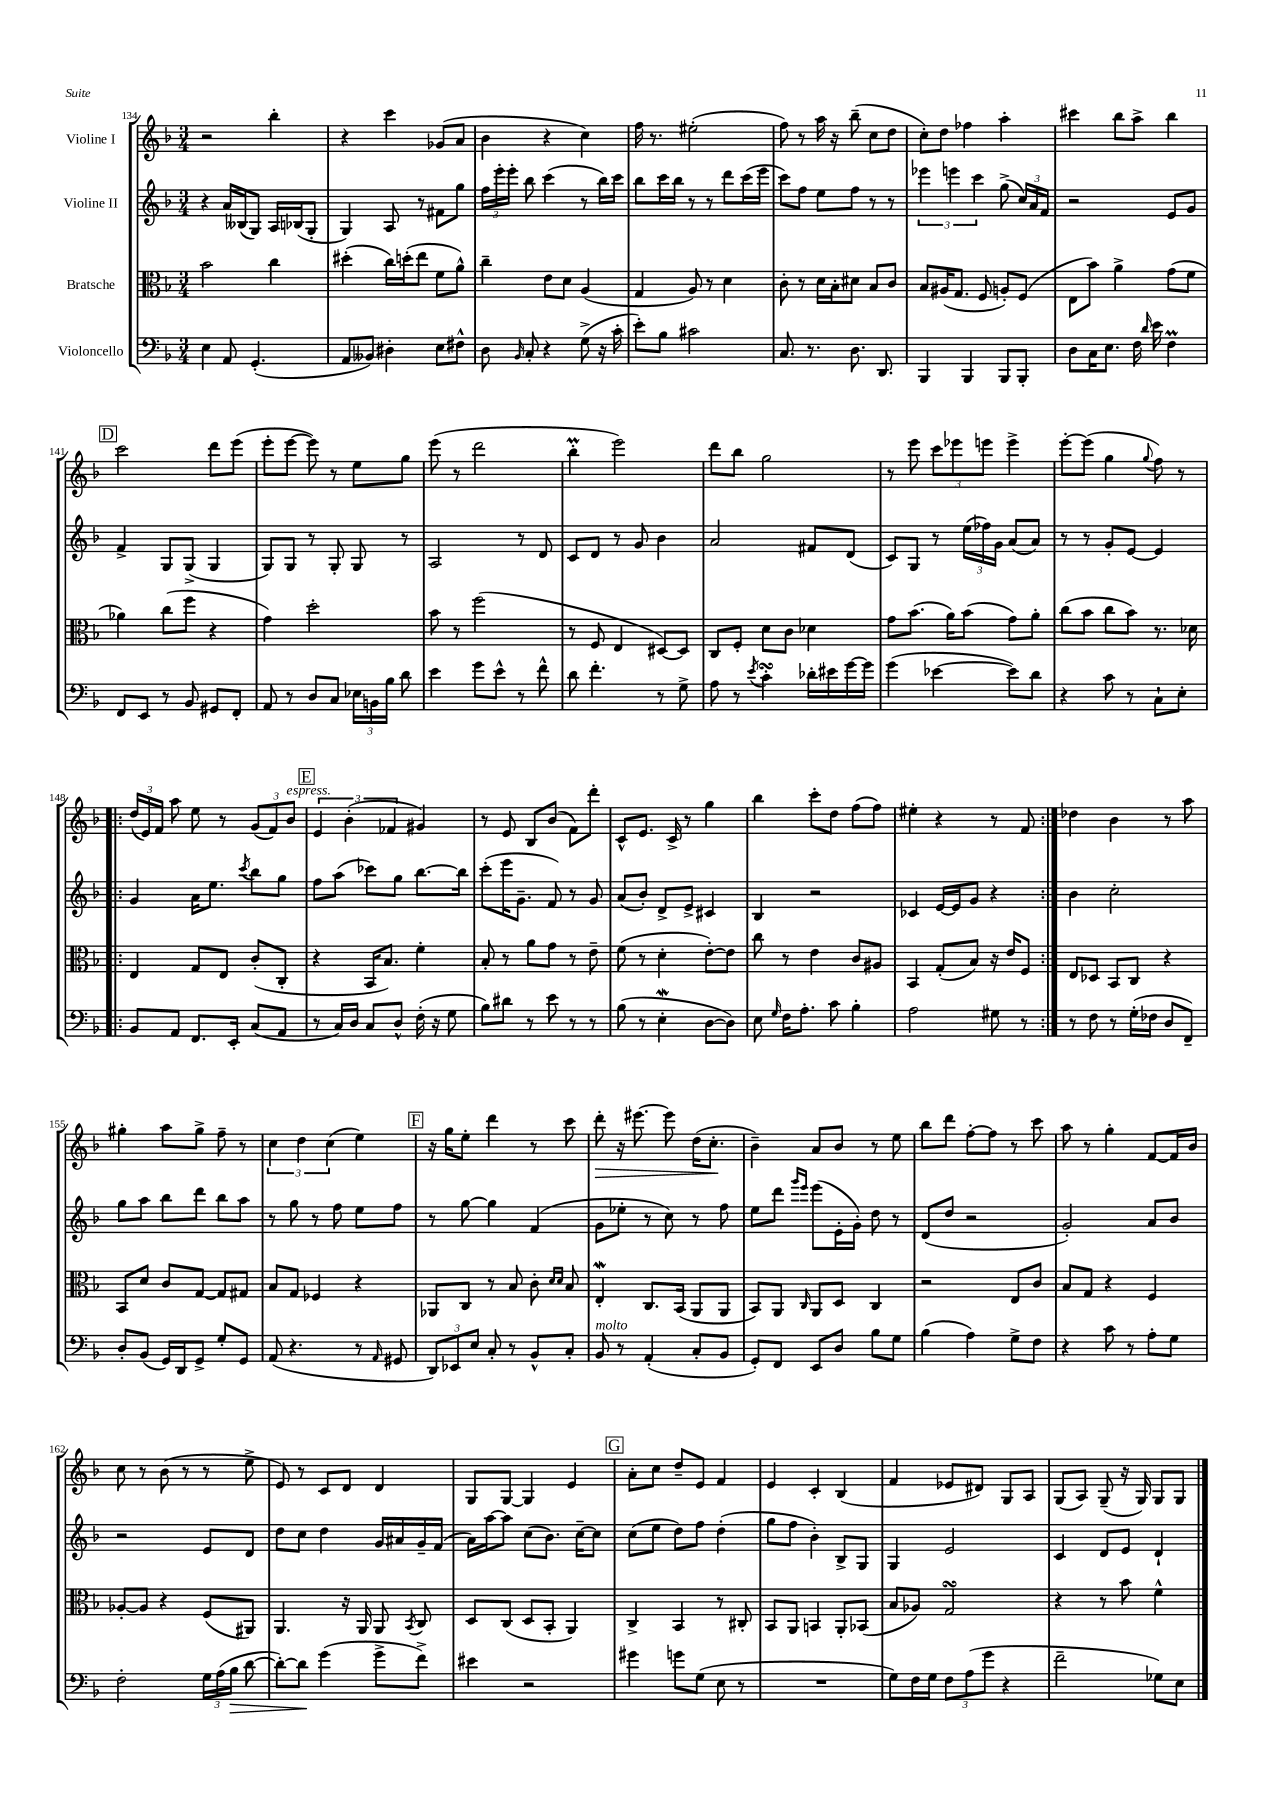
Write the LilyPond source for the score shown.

<<
\new StaffGroup <<
\new Staff = "s0" \with { instrumentName = "Violine I" } {
    \clef treble \key f \major \numericTimeSignature \time 3/4
    \autoBeamOff r2 bes''4-. |
    r4 c'''4 ges'8[( a'8] |
    bes'4 r4 c''4) |
    f''16 r8. eis''2-.( |
    f''8) r8 a''16 r16 bes''8--( c''8[ d''8] |
    c''8[-.) d''8] fes''4 a''4-. |
    cis'''4 bes''8[ a''8]-> bes''4 |
    \mark \markup { \box "D" } c'''2 d'''8[ e'''8]( |
    e'''8[-. e'''8]~ e'''8) r8 e''8[ g''8] |
    e'''8( r8 d'''2 |
    bes''4-.\prall e'''2) |
    d'''8[ bes''8] g''2 |
    r8 e'''8 \tuplet 3/2 { c'''8[ ees'''8 e'''8] } e'''4-> |
    e'''8[~-. e'''8]( g''4 \appoggiatura { g''8 } f''8) r8 |
    \repeat volta 2 { \tuplet 3/2 { d''16[( e'16) f'16] } a''8 e''8 r8 \tuplet 3/2 { g'8[( f'8) bes'8]^\markup { \italic "espress." } } |
    \mark \markup { \box "E" } \tuplet 3/2 { e'4 bes'4-.( fes'4 } gis'4) |
    r8 e'8 bes8[ bes'8]( f'8[) d'''8]-. |
    c'8[-^ e'8.] c'16-> r8 g''4 |
    bes''4 c'''8[-. d''8] f''8[( f''8]) |
    eis''4-. r4 r8 f'8 | }
    des''4 bes'4 r8 a''8 |
    gis''4-. a''8[ gis''8]-> f''8-- r8 |
    \tuplet 3/2 { c''4 d''4 c''4( } e''4) |
    \mark \markup { \box "F" } r16 g''16[ e''8]-. d'''4 r8 c'''8 |
    d'''8-.\> r16 eis'''8.~ eis'''8 d''16[( c''8.]-.\! |
    bes'4--) a'8[ bes'8] r8 e''8 |
    bes''8[ d'''8] f''8[~-. f''8] r8 c'''8 |
    a''8 r8 g''4-. f'8[~ f'16 bes'16] |
    c''8 r8 bes'8( r8 r8 e''8-> |
    e'8) r8 c'8[ d'8] d'4 |
    g8[ g8]~ g4 e'4 |
    \mark \markup { \box "G" } a'8[-. c''8] d''8[-- e'8] f'4 |
    e'4 c'4-. bes4( |
    f'4 ees'8[ dis'8]) g8[ a8] |
    g8[( a8]) g8--( r16 g16) g8[ g8] \bar "|." |
}
\new Staff = "s1" \with { instrumentName = "Violine II" } {
    \clef treble \key f \major \numericTimeSignature \time 3/4
    \autoBeamOff r4 a'16[ beses16( g8]) a16[ bes16( g8]-. |
    g4) a8 r8 fis'8[ g''8] |
    \tuplet 3/2 { f''16[ e'''16-. e'''16]-. } bes''8 c'''4( r8 bes''16[) c'''16] |
    bes''8[ c'''16 bes''16] r8 r8 d'''8[ c'''16( e'''16] |
    c'''8[) f''8] e''8[ f''8] r8 r8 |
    \tuplet 3/2 { ees'''4 e'''4 c'''4 } g''8->( \tuplet 3/2 { c''16[) a'16 f'16] } |
    r2 e'8[ g'8] |
    \mark \markup { \box "D" } f'4-> g8[ g8]->( g4 |
    g8[) g8] r8 g8-. g8 r8 |
    a2 r8 d'8 |
    c'8[ d'8] r8 g'8 bes'4 |
    a'2 fis'8[ d'8]( |
    c'8[) g8] r8 \tuplet 3/2 { e''16[( fes''16) g'16] } a'8[( a'8]) |
    r8 r8 g'8[-. e'8]~ e'4 |
    \repeat volta 2 { g'4 a'16[ e''8.] \acciaccatura { c'''8 } bes''8[ g''8] |
    \mark \markup { \box "E" } f''8[ a''8]( ces'''8[) g''8] bes''8.[~ bes''16] |
    c'''8[-.( e'''16 g'8.]-- f'8) r8 g'8 |
    a'8[( bes'8]-.) d'8[-> e'8]-> cis'4 |
    bes4 r2 |
    ces'4 e'16[~ e'16 g'8] r4 | }
    bes'4 c''2-. |
    g''8[ a''8] bes''8[ d'''8] bes''8[ a''8] |
    r8 g''8 r8 f''8 e''8[ f''8] |
    \mark \markup { \box "F" } r8 g''8~ g''4 f'4( |
    g'8[ ees''8]-. r8 c''8) r8 f''8 |
    e''8[ d'''8] \grace { g'''16[ e'''16] } e'''8[( e'16-. g'16]-.) d''8 r8 |
    d'8[( d''8] r2 |
    g'2-.) a'8[ bes'8] |
    r2 e'8[ d'8] |
    d''8[ c''8] d''4 g'16[ ais'16 g'16-- f'16]( |
    a'16[) a''16~ a''8] c''8[( bes'8.]) c''16[~-- c''8] |
    \mark \markup { \box "G" } c''8[( e''8] d''8[) f''8] d''4-.( |
    g''8[ f''8] bes'4-.) bes8[-> g8] |
    g4 e'2 |
    c'4 d'8[ e'8] d'4-! \bar "|." |
}
\new Staff = "s2" \with { instrumentName = "Bratsche" } {
    \clef alto \key f \major \numericTimeSignature \time 3/4
    \autoBeamOff bes'2 c''4 |
    dis''4-.( c''16[) d''16-.( e''8] f'8[ a'8]-^) |
    c''4-- e'8[ d'8] a4( |
    g4 a8) r8 d'4 |
    c'8-. r8 d'16[ bes16-. dis'8] bes8[ c'8] |
    bes8[ ais16( g8.] f8 a8[-.) f8]( |
    e8[ bes'8]) a'4-> g'8[( f'8] |
    \mark \markup { \box "D" } aes'4) c''8[( f''8] r4 |
    g'4) d''2-. |
    bes'8 r8 f''2( |
    r8 f8 e4 dis8[~) dis8] |
    c8[ f8]-. d'8[ c'8] des'4 |
    g'8[ bes'8.]( a'16[) bes'8]( g'8[) a'8]-. |
    c''8[( bes'8] c''8[ bes'8]) r8. des'16 |
    \repeat volta 2 { e4 g8[ e8] c'8[-.( c8]-. |
    \mark \markup { \box "E" } r4 bes,16[ bes8.]) f'4-. |
    bes8-. r8 a'8[ g'8] r8 e'8-- |
    f'8( r8 d'4-. e'8[~-.) e'8] |
    c''8 r8 e'4 c'8[ ais8] |
    bes,4 g8[-.( bes8]) r16 e'16[ f8] | }
    e8[ des8] bes,8[ c8] r4 |
    bes,8[ d'8] c'8[ g8]~ g8[ gis8] |
    bes8[ g8] fes4 r4 |
    \mark \markup { \box "F" } aes,8[ c8] r8 bes8 c'8-. \grace { d'16[ d'16] } bes8 |
    e4-.\mordent c8.[ bes,16]( a,8[ a,8] |
    bes,8[) a,8] \grace { c16 } a,8[ d8] c4 |
    r2 e8[ c'8] |
    bes8[ g8] r4 f4 |
    aes8[~-. aes8] r4 f8[( ais,8]) |
    a,4. r16 a,16 a,8 \acciaccatura { bes,8 } c8 |
    d8[ c8]( d8[ bes,8]-. a,4) |
    \mark \markup { \box "G" } c4-> bes,4 r8 cis8-. |
    bes,8[ a,8] b,4 a,8[-. bes,8]( |
    bes8[ aes8]) g2\turn |
    r4 r8 bes'8 f'4-^ \bar "|." |
}
\new Staff = "s3" \with { instrumentName = "Violoncello" } {
    \clef bass \key f \major \numericTimeSignature \time 3/4
    \autoBeamOff e4 a,8 g,4.-.( |
    a,8[ beses,8]) dis4-. e8[ fis8]-^ |
    d8 \grace { bes,16 } c8-. r4 g8->( r16 c'16-. |
    e'8[-.) bes8] cis'2 |
    c8. r8. d8. d,8. |
    bes,,4 bes,,4 bes,,8[ bes,,8]-. |
    d8[ c16 e8.] f16 \grace { d'16 } e'16 f4\prall |
    \mark \markup { \box "D" } f,8[ e,8] r8 bes,8 gis,8[ f,8]-. |
    a,8 r8 d8[ c8] \tuplet 3/2 { ees16[ b,16 bes16] } d'8 |
    e'4 g'8[ e'8]-^ r8 f'8-^ |
    d'8 f'4.-. r8 g8-> |
    a8 r8 \acciaccatura { e'8 } c'4-.\turn des'16[-. eis'16 g'16~ g'16] |
    g'4( ees'4~ ees'8[) d'8] |
    r4 c'8 r8 c8[-! e8]-. |
    \repeat volta 2 { bes,8[ a,8] f,8.[ e,16]-. c8[( a,8] |
    \mark \markup { \box "E" } r8 c16[) d16] c8[ d8]-^ f16-.( r16 g8 |
    bes8[) dis'8] r8 e'8 r8 r8 |
    bes8( r8 e4-.\mordent d8[~ d8]) |
    e8 \grace { g16 } f16[ a8.]-. c'8 bes4-. |
    a2 gis8 r8 | }
    r8 f8 r8 g16[-.( fes16] d8[ f,8]--) |
    d8[-. bes,8]( g,16[) d,16 g,8]-> g8[-. g,8] |
    a,8( r4. r8 \grace { a,16 } gis,8 |
    \mark \markup { \box "F" } \tuplet 3/2 { d,8[) ees,8 e8] } c8-. r8 bes,8[-^ c8]-. |
    bes,8^\markup { \italic "molto" } r8 a,4-.( c8[-. bes,8] |
    g,8[-.) f,8] e,8[ d8] bes8[ g8] |
    bes4( a4) g8[-> f8] |
    r4 c'8 r8 a8[-. g8] |
    f2-. \tuplet 3/2 { g16[ a16( bes16]\> } d'8~ |
    d'8[~-.) d'8]\! g'4( g'8[-> f'8]->) |
    eis'4 r2 |
    \mark \markup { \box "G" } gis'4 g'8[ g8]( e8 r8 |
    R2. |
    g8[) f16 g16] \tuplet 3/2 { f8[ a8( g'8] } r4 |
    f'2-- ges8[) e8] \bar "|." |
}
>>
>>
\layout { \context { \Score currentBarNumber = #134 } }
